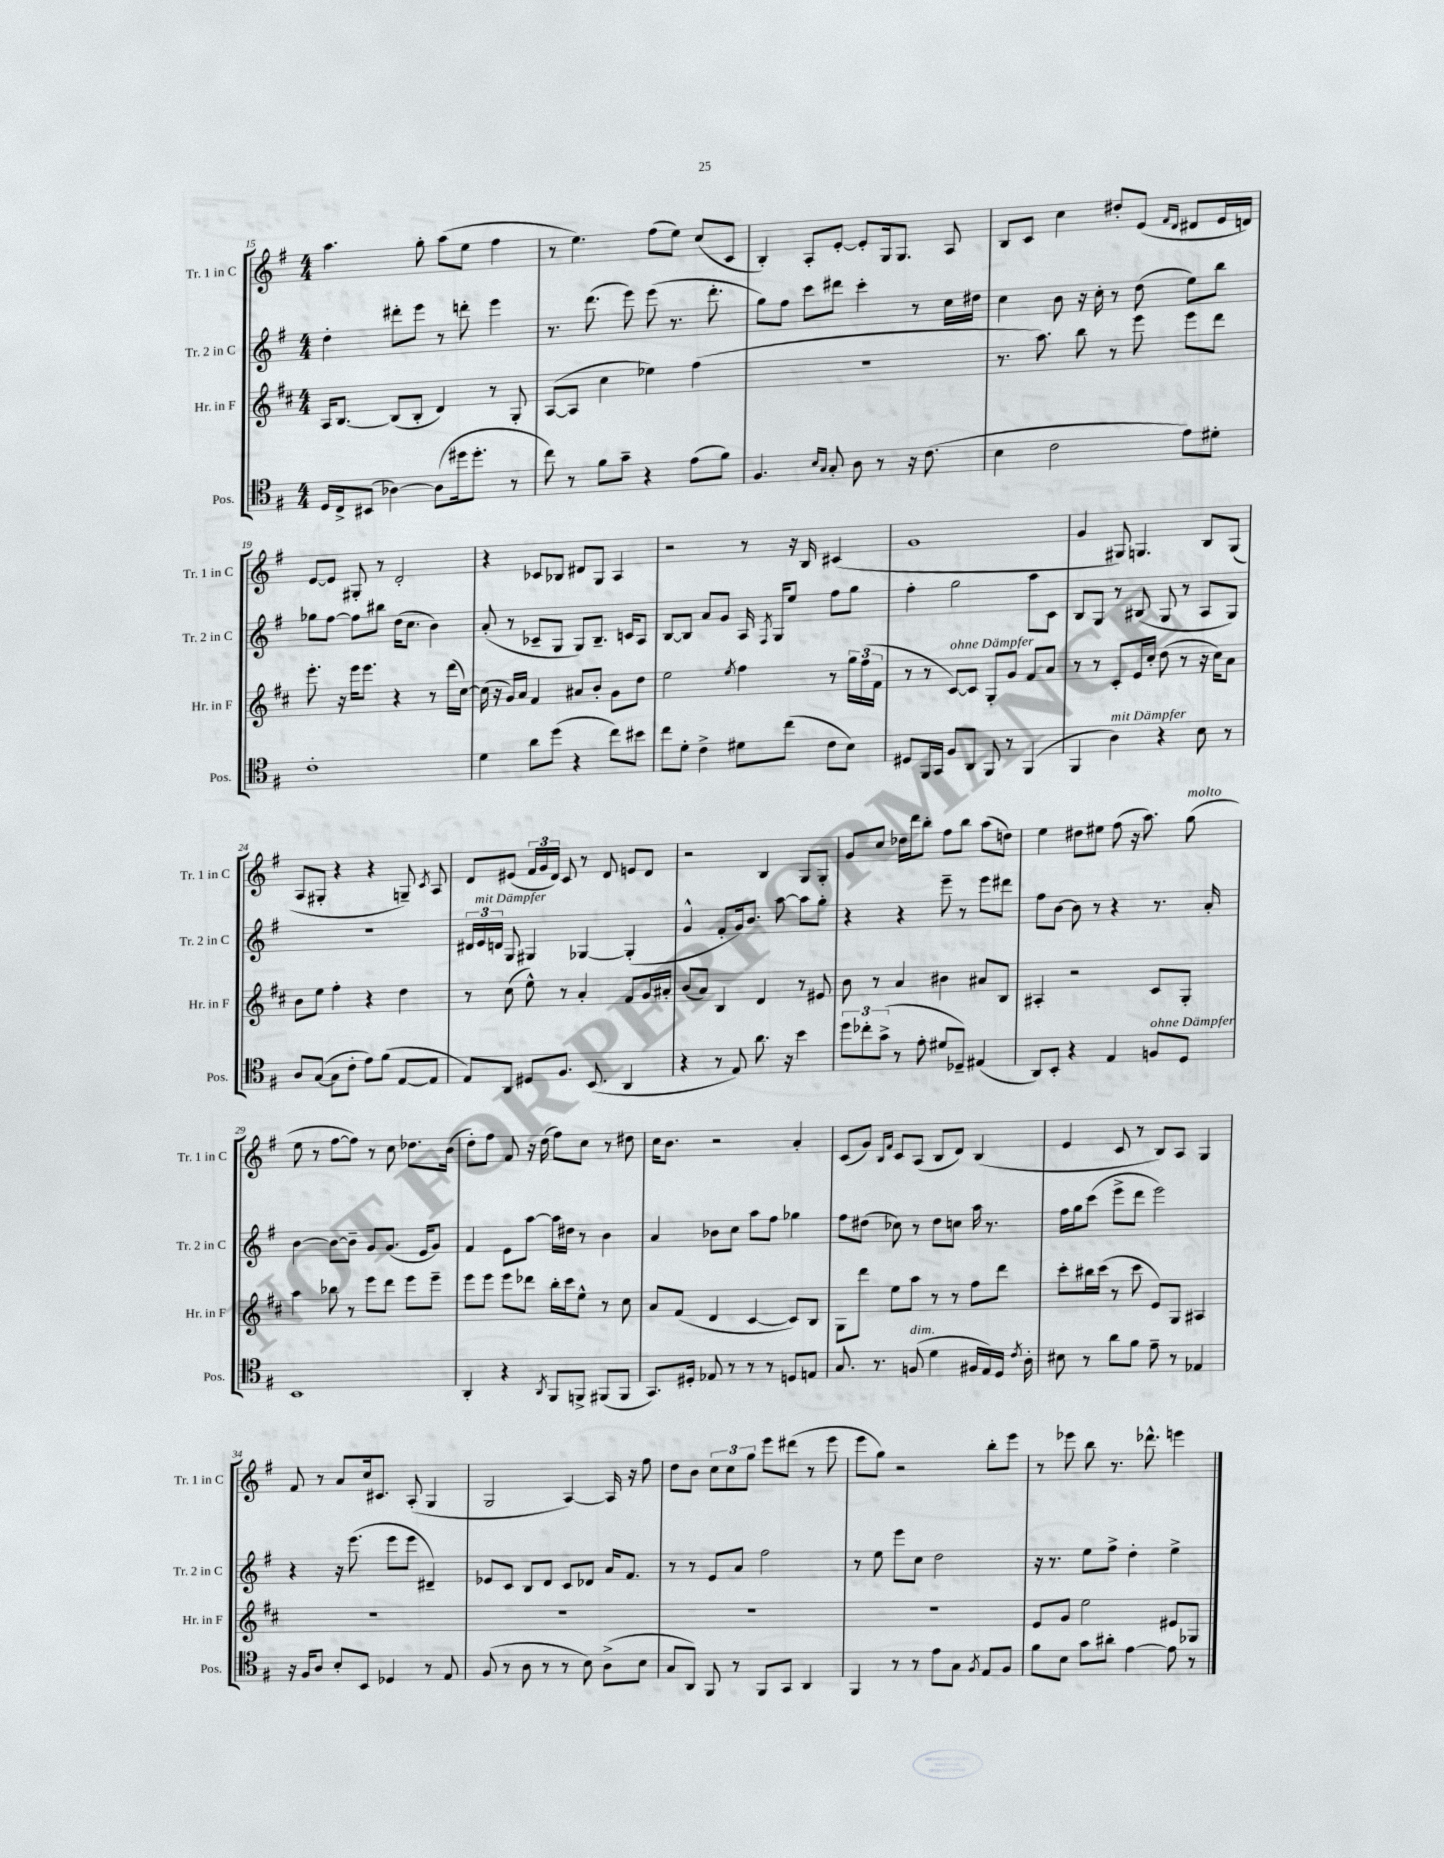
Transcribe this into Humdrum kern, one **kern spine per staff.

**kern	**kern	**kern	**kern
*part4	*part3	*part2	*part1
*staff4	*staff3	*staff2	*staff1
*I"Pos.	*I"Hr. in F	*I"Tr. 2 in C	*I"Tr. 1 in C
*I'Pos.	*I'Hr. in F	*I'Tr. 2 in C	*I'Tr. 1 in C
*clefC4	*clefG2	*clefG2	*clefG2
*k[f#]	*k[f#c#]	*k[f#]	*k[f#]
*M4/4	*M4/4	*M4/4	*M4/4
=15	=15	=15	=15
16D/LL	16A/KL	4dd'\	4.aa\
16C^/J	[8.B/J	.	.
(8BB#X/J	.	.	.
[4A-X\)	(8B/L]	8ddd#X'\L	.
.	8B'/J	8eee\J	8gg'\
(8A-\L]	4d/)	8r	(8aa\L
16dd#X\k	.	8dddn'\	8ee\J
8.dd#'\J	.	.	.
.	8r	4eee\	4ff#\
8r	8G'/	.	.
=16	=16	=16	=16
8cc\)	([8A/L	8.r	8r
8r	8A/J]	.	4.ee\)
.	.	(8.ddd\	.
8f#\L	4cc#\	.	.
8g~\J	.	8eee\)	.
4r	4ee-X\)	(8eee\	(8ff#\L
.	.	8.r	8ee\J)
(8e\L	(4ff#\	.	(8cc/L
.	.	8.ddd'\	.
8f#\J)	.	.	8c/J
=17	=17	=17	=17
4.F#/	1r	8gg\L)	4B'/)
.	.	8ff#\J	.
.	.	8ccc\L	8A'/L
16qqB/LL	.	.	.
16qqG/JJ	.	.	.
8G'/	.	8ddd#X\J	[8e'/J
8A\	.	4ccc'\	8e'/L]
8r	.	.	16G/k
.	.	.	8.G/J
16r	.	8r	.
(8.c\	.	.	.
.	.	16cc\LL	8A/
.	.	16dd#X\JJ	.
=18	=18	=18	=18
4B\	8.r	4cc\	8B/L
.	.	.	8c/J
.	8.aa\)	.	.
2c\	.	8b\	4cc\
.	8bb\	16r	.
.	.	16cc'\	.
.	8r	8r	8dd#X'/L
.	8eee\	(8dd\	(8e/J
.	.	.	16qqf#/LL
.	.	.	16qqd/JJ
8e\L)	8eee\L	8ee\L)	8d#X/L
8d#X'\J	8ddd\J	8bb\J	16e/L
.	.	.	16dn/JJ)
!!LO:LB:g=z
=19	=19	=19	=19
1c'	8.eee'\	8gg-X\L	[8e/L
.	.	[8ff#\J	8e/J]
.	16r	.	.
.	16eee\KL	8ff#\L]	8G#X'/
.	8.eee\J	.	.
.	.	8bb#X\J	8r
.	4r	(16dd\KL	2d'/
.	.	8.cc\J	.
.	8r	4b\)	.
.	(16ddd\LL	.	.
.	[16cc#\JJ)	.	.
=20	=20	=20	=20
4d\	(16cc#\]	(8a'/	4r
.	16r	.	.
.	16g/LL)	8r	.
.	16a/JJ	.	.
8a\L	4f#/	8c-X~/L	8c-X/L
(8dd\J	.	8G/J	8B-X/J
4r	8a#X/L	8G/L)	8d#X/L
.	8b'/J	8.B~/J	8G/J
8cc\L)	8g\L	.	4A/
.	.	16cn/KL	.
8b#X\J	8dd\J	8A/J	.
=21	=21	=21	=21
8cc\L	2ee\	[8B/L	2r
8d'\J	.	8B/J]	.
4c^\	.	8a/L	.
.	.	8g/J	.
.	8qee/	.	.
8d#X\L	4ff#\	16A/	8r
.	.	8qF#/	.
.	.	16G/KL	.
(8cc\J	.	8ee/J	16r
.	.	.	16B/
8c\L	8r	8ff#\L	(4c#X/
8B\J)	24gg\LL	8gg\J	.
.	(24ff#\	.	.
.	24f#\JJ	.	.
=22	=22	=22	=22
8D#X/L	8r	4ff#'\	1g
16FF#/L	8r	.	.
16GG/JJ	.	.	.
!	!LO:TX:a:i:t=ohne Dämpfer	!	!
8F#/L	[8c#/L)	2gg\	.
8AA/J	8c#/J]	.	.
8FF#/	8G'/L	.	.
8r	8g/J	.	.
(4FF#/	8f#/L	8aa\L	.
.	8a/J	8c\J	.
=23	=23	=23	=23
4FF#/	8r	8B/L	4g/
.	8r	8G/J	.
!LO:TX:a:i:t=mit Dämpfer	!	!	!
4A\)	8c#'/L	8r	8G#X/)
.	16e/L	(8B#X/	4.Gn/
.	16cc#'/JJ	.	.
4r	(8dd\	8G/	.
.	8r	8r	.
8B\	16r	8A/L	8B/L
.	16cc#\KL)	.	.
8r	8a\J	8G/J)	(8G/J
!!LO:LB:g=z
=24	=24	=24	=24
8A/L	8b\L	1r	8A/L
([8G/J	8ee\J	.	8G#X'/J
8G\L]	4ff#'\	.	4r
8c'\J	.	.	.
8e\L)	4r	.	4r
(8f#\J	.	.	.
[8E/L	4dd\	.	8Gn~/)
.	.	.	8qc/
8E/J]	.	.	8A/
=25	=25	=25	=25
8E/L)	8r	24d#X/LL	8d/L
!	!	!LO:TX:a:i:t=mit Dämpfer	!
.	.	24e/	.
.	.	24dn/JJ	.
8AA/J	(8cc#\	8G/	(8e#X/J
8D#X/L	8ee^^\)	4G#X/	24f#/LL
.	.	.	24g/
.	.	.	24d/JJ)
8.F#/J	8r	.	8c/
.	4a'/	[4G-X/	8r
(8.BB/	.	.	.
.	.	.	8d/
4AA/	8f#/L	(4G-'/]	8en/L
.	16g/L	.	8d/J
.	16a#X'/JJ	.	.
=26	=26	=26	=26
4r	(8b/L	4g^^/	2r
.	8a/J)	.	.
8r	4B/	8f#'/L	.
8E/)	.	16g/k)	.
.	.	8.b/J	.
8.a\	4d/	.	4B/
.	.	[8aa\	.
16r	.	.	.
4b\	8r	8aa\L]	8G/L
.	8e#X/	8gg'\J	8G'/J
=27	=27	=27	=27
12dd\L	8b\	4r	8g/L
12cc-X'\	.	.	.
.	8r	.	8cc/J
(12g^\J	.	.	.
8r	4a/	4r	16dd-X\LL
.	.	.	16ddd\J
8e'\	.	.	8bb'\J
8d#X/L	4b#X\	8eee~\	8ff#\L
8D-X~/J)	.	8r	8bb\J
(4E#X/	8a#X/L	8eee\L	(8aa\L
.	8B/J	8ddd#X\J	8ddn\J)
=28	=28	=28	=28
8AA/L)	4A#X'/	8ff#\L	4ee\
8BB'/J	.	[8b\J	.
4r	2r	8b\]	8dd#X\L
.	.	8r	8ee#X\J
4E/	.	4r	(8ff#\
.	.	.	16r
.	.	.	8.aa\)
!LO:TX:a:i:t=ohne Dämpfer	!	!	!
8Fn/L	8c#/L	8.r	.
!	!	!	!LO:TX:a:i:t=molto
8D/J	8G'/J	.	(8gg\
.	.	16a'/	.
!!LO:LB:g=z
=29	=29	=29	=29
1BB	4aa\	[4b\	8ee\
.	.	.	8r
.	8bb-X\	8b\L_	[8ff#\L
.	8r	8b~\J]	8ff#\J])
.	8eee\L	8g/L	8r
.	8ddd\J	(8.g/J	8cc\
.	8eee\L	.	8.dd-X\L
.	.	16e/KL	.
.	8eee~\J	8g/J)	.
.	.	.	(16b\Jk
=30	=30	=30	=30
4AA'/	8eee\L	4f#/	8dd'\L)
.	8eee\J	.	8ff#\J
4r	8eee\L	8e\L	8f#/
.	8ddd-X\J	[8aa\J	16r
.	.	.	(16dd\
8qAA/	.	.	.
8FF#/L	16bb'\LL	16aa\LL]	8ff#\L)
.	16ccc#\J	16dd#X\JJ	.
8FFn^/J	8ee^^\J	8r	8cc\J
(8FF#X/L	8r	4b\	8r
8FF#/J	8cc#\	.	8dd#X\
=31	=31	=31	=31
8.GG/L)	8a/L	4a/	16cc\KL
.	.	.	8.b\J
.	(8f#/J	.	.
16D#X'/Jk	.	.	.
8E-X/	4d/	8b-X\L	2r
8r	.	8cc\J	.
8r	[4c#/	8aa\L	.
8r	.	8ff#\J	.
8Dn/L	8c#/L])	4gg-X\	4a'/
8En/J	8B/J	.	.
=32	=32	=32	=32
8.G/	8G\L	8ff#\L	(8c/L
.	8ddd\J	(8dd#X\J	8g/J)
8.r	.	.	.
.	.	.	16qqB/LL
.	.	.	16qqf#/JJ
.	8ee\L	8cc-X\)	8c/L
!LO:TX:a:i:t=dim.	!	!	!
(8Fn/	8aa\J	8r	(8A/J
4d\	8r	8dd#\L	8B/L
.	8r	8ccn\J	8d/J)
16F#X/LL	8ff#\L	16aa\	(4B/
16E/)	.	8.r	.
16D/JJ	8ddd\J	.	.
8qc/	.	.	.
16A'\	.	.	.
=33	=33	=33	=33
8B#X\	8ccc#'\L	16ff#\LL	4e/
.	.	16gg\J	.
8r	16bb#X\L	(8ccc\J	.
.	(16ccc#\JJ	.	.
8a\L	8r	8eee^\L	8c/
8f#\J	8ccc#\	8ddd\J	8r
8e~\	8e/L)	2eee\)	8B/L)
8r	8G/J	.	8A/J
4E-X/	4A#X/	.	4G/
!!LO:LB:g=z
=34	=34	=34	=34
16r	1r	4r	8f#/
16F#/KL	.	.	.
8A/J	.	.	8r
8B'/L	.	16r	8a/L
.	.	(8.eee\	.
8BB/J	.	.	16cc/k
.	.	.	8.c#X/J
4D-X/	.	8eee\L	.
.	.	8eee\J	(8A'/
8r	.	4d#X~/)	4G/
8E/	.	.	.
=35	=35	=35	=35
(8F#/	1r	8e-X/L	2G/
8r	.	8c/J	.
8A\	.	8B/L	.
8r	.	8d/J	.
8r	.	8c/L	[4A/)
8B\)	.	8d-X/J	.
(8A^\L	.	16a/KL	16A/]
.	.	8.f#/J	16r
8B\J	.	.	8ff#\
=36	=36	=36	=36
8G/L	1r	8r	8dd\L
8AA/J)	.	8r	8b\J
8FF#/	.	8e/L	12cc\L
.	.	.	12cc\
8r	.	8a/J	.
.	.	.	12gg\J
8FF#/L	.	2ff#\	8eee\L
8GG/J	.	.	(8ddd#X\J
4AA/	.	.	8r
.	.	.	8eee\
=37	=37	=37	=37
4FF#/	1r	8r	8eee\L
.	.	8ee\	8gg\J)
8r	.	8eee\L	2r
8r	.	8cc\J	.
8e\L	.	2dd\	.
8G\J	.	.	.
8qF#/	.	.	.
8E/L	.	.	8bb'\L
8F#/J	.	.	8eee\J
=38	=38	=38	=38
8f#\L	8e/L	16r	8r
.	.	8.r	.
8B\J	8g/J	.	8eee-X\
8g\L	2ee\	8ee\L	8bb\
8a#X'\J	.	8ff#^\J	8.r
[4e\	.	4dd'\	.
.	.	.	8.ddd-X^^\
8e\]	8e#X/L	4ee^\	4eeen\
8r	8G-X/J	.	.
==	==	==	==
*-	*-	*-	*-
